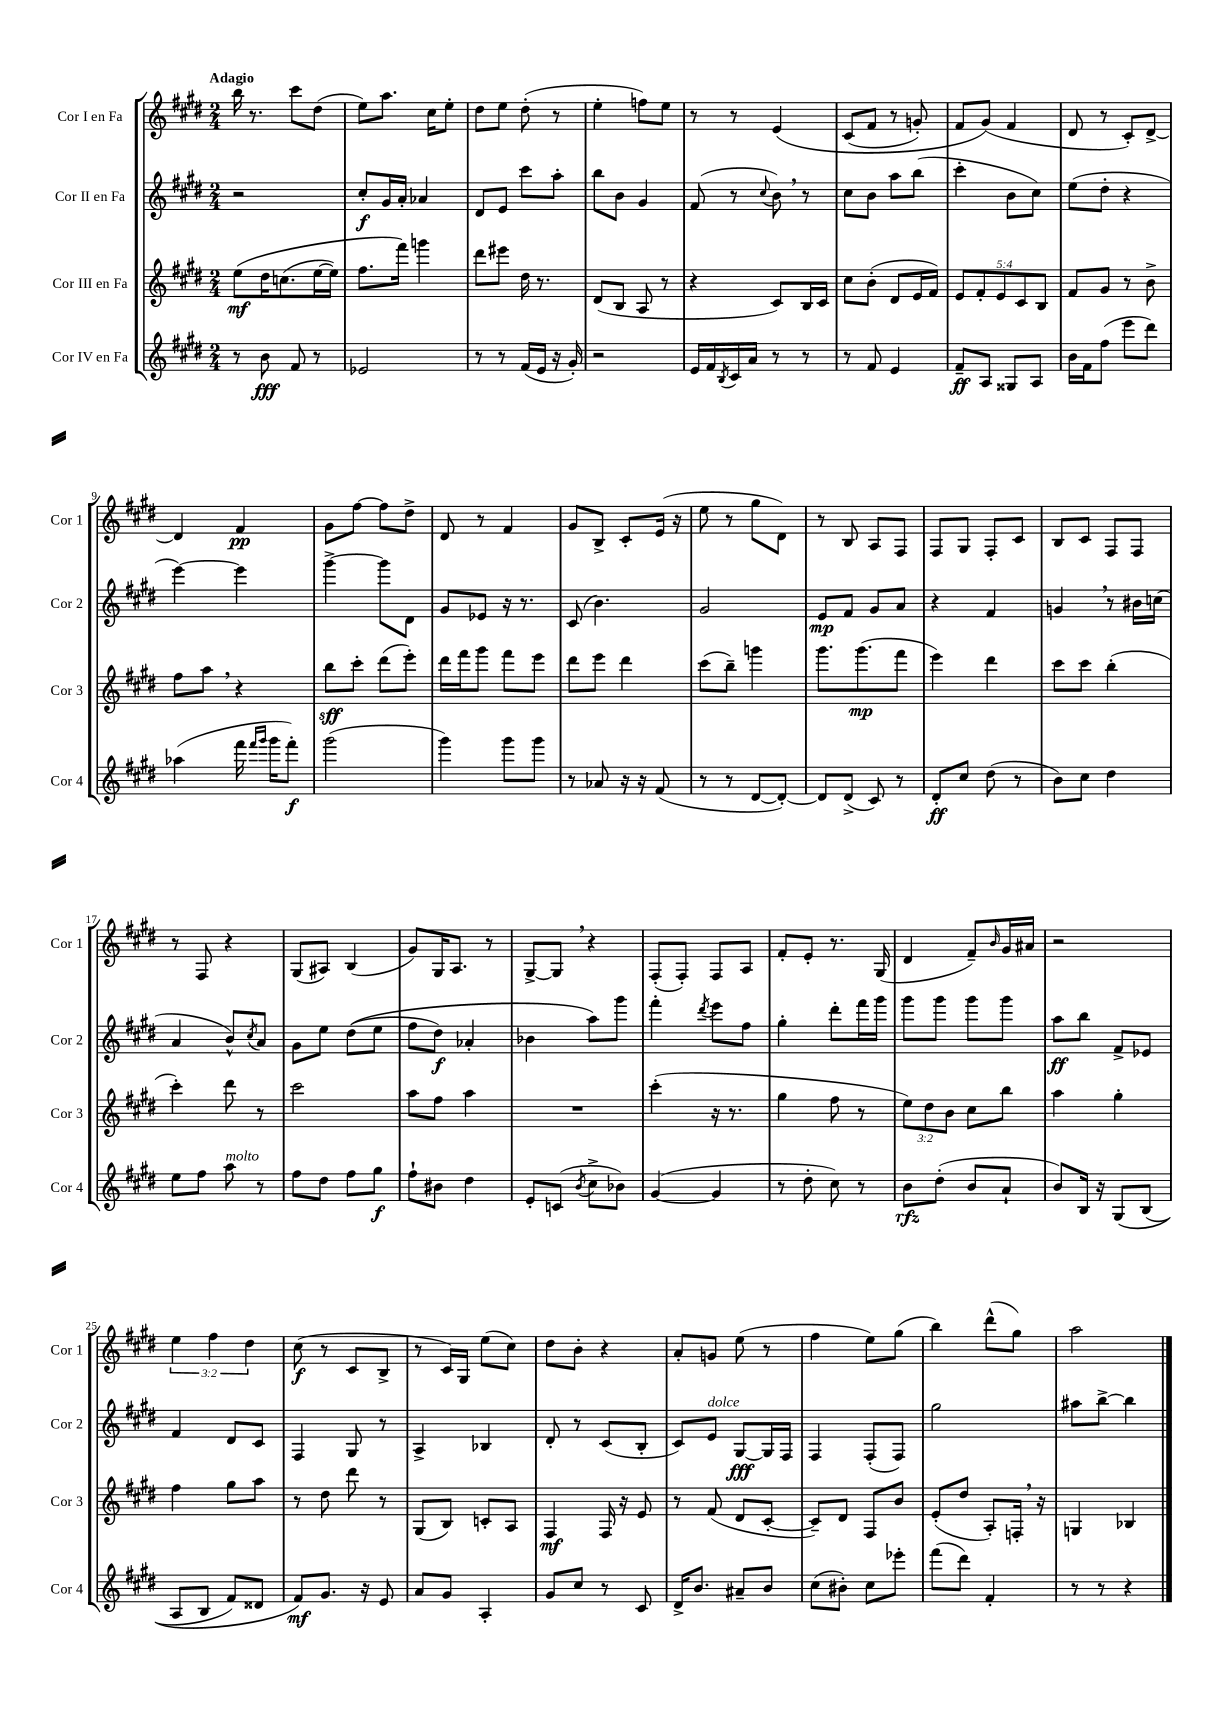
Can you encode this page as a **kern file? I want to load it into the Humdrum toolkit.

**kern	**dynam	**kern	**dynam	**kern	**dynam	**kern	**dynam
*part4	*part4	*part3	*part3	*part2	*part2	*part1	*part1
*staff4	*staff4	*staff3	*staff3	*staff2	*staff2	*staff1	*staff1
*I"Cor IV en Fa	*	*I"Cor III en Fa	*	*I"Cor II en Fa	*	*I"Cor I en Fa	*
*I'Cor 4	*	*I'Cor 3	*	*I'Cor 2	*	*I'Cor 1	*
*clefG2	*	*clefG2	*	*clefG2	*	*clefG2	*
*k[f#c#g#d#]	*	*k[f#c#g#d#]	*	*k[f#c#g#d#]	*	*k[f#c#g#d#]	*
*M2/4	*	*M2/4	*	*M2/4	*	*M2/4	*
=1	=1	=1	=1	=1	=1	=1	=1
!	!	!	!	!	!	!LO:TX:a:B:t=Adagio	!
8r	.	(8ee\L	mf	2r	.	16bb\	.
.	.	.	.	.	.	8.r	.
8b\	fff	16dd#\K	.	.	.	.	.
.	.	(8.ccn\	.	.	.	.	.
8f#/	.	.	.	.	.	8ccc#\L	.
8r	.	[16ee\L	.	.	.	(8dd#\J	.
.	.	16ee\JJ])	.	.	.	.	.
=2	=2	=2	=2	=2	=2	=2	=2
2e-X/	.	8.ff#\L	.	8cc#'/L	f	8ee\L)	.
.	.	.	.	16g#/L	.	8.aa\J	.
.	.	16fff#\Jk)	.	16a'/JJ	.	.	.
.	.	4gggn\	.	4a-X/	.	.	.
.	.	.	.	.	.	16cc#\KL	.
.	.	.	.	.	.	8ee'\J	.
=3	=3	=3	=3	=3	=3	=3	=3
8r	.	8ddd#\L	.	8d#/L	.	8dd#\L	.
8r	.	8eee#X\J	.	8e/J	.	8ee\J	.
(16f#/LL	.	16dd#\	.	8ccc#\L	.	(8dd#'\	.
16e/JJ	.	8.r	.	.	.	.	.
16r	.	.	.	8aa'\J	.	8r	.
16g#'/)	.	.	.	.	.	.	.
=4	=4	=4	=4	=4	=4	=4	=4
2r	.	(8d#/L	.	8bb\L	.	4ee'\	.
.	.	8B/J	.	8b\J	.	.	.
.	.	8A/	.	4g#/	.	8ffn\L)	.
.	.	8r	.	.	.	8ee\J	.
=5	=5	=5	=5	=5	=5	=5	=5
16e/LL	.	4r	.	(8f#/	.	8r	.
16f#/	.	.	.	.	.	.	.
8qB/	.	.	.	.	.	.	.
16c#/	.	.	.	8r	.	8r	.
16a/JJ	.	.	.	.	.	.	.
.	.	.	.	8qqcc#/	.	.	.
8r	.	8c#/L)	.	8b,\)	.	(4e/	.
8r	.	16B/L	.	8r	.	.	.
.	.	16c#/JJ	.	.	.	.	.
=6	=6	=6	=6	=6	=6	=6	=6
8r	.	8cc#\L	.	8cc#\L	.	(8c#/L	.
8f#/	.	(8b'\J	.	8b\J	.	8f#/J	.
4e/	.	8d#/L	.	8aa\L	.	8r	.
.	.	16e/L	.	(8bb\J	.	8gn'/)	.
.	.	16f#/JJ)	.	.	.	.	.
=7	=7	=7	=7	=7	=7	=7	=7
8f#~/L	ff	10e/L	.	4ccc#'\	.	8f#/L	.
.	.	10f#'/	.	.	.	.	.
8A/J	.	.	.	.	.	(8g#/J)	.
.	.	10e/	.	.	.	.	.
8G##X/L	.	.	.	8b\L	.	4f#/	.
.	.	10c#/	.	.	.	.	.
8A/J	.	.	.	8cc#\J)	.	.	.
.	.	10B/J	.	.	.	.	.
=8	=8	=8	=8	=8	=8	=8	=8
16b\LL	.	8f#/L	.	(8ee\L	.	8d#/	.
16f#\J	.	.	.	.	.	.	.
(8ff#\J	.	8g#/J	.	8dd#'\J	.	8r	.
8eee\L	.	8r	.	4r	.	8c#'/L)	.
8ddd#\J)	.	8b^\	.	.	.	[8d#^/J	.
!!LO:LB:g=z
=9	=9	=9	=9	=9	=9	=9	=9
(4aa-X\	.	8ff#\L	.	[4eee\)	.	4d#/]	.
.	.	8aa,\J	.	.	.	.	.
16fff#\	.	4r	.	4eee\]	.	4f#/	pp
16qqfff#/LL	.	.	.	.	.	.	.
16qqggg#/JJ	.	.	.	.	.	.	.
16ggg#\KL	.	.	.	.	.	.	.
8fff#'\J)	f	.	.	.	.	.	.
=10	=10	=10	=10	=10	=10	=10	=10
(2ggg#\	.	8bb\L	sff	[4ggg#^\	.	8g#\L	.
.	.	8ccc#'\J	.	.	.	[8ff#\J	.
.	.	(8ddd#\L	.	8ggg#\L]	.	8ff#\L]	.
.	.	8eee'\J)	.	8d#\J	.	8dd#^\J	.
=11	=11	=11	=11	=11	=11	=11	=11
4ggg#\)	.	16ddd#\LL	.	8g#/L	.	8d#/	.
.	.	16fff#\J	.	.	.	.	.
.	.	8ggg#\J	.	8e-X/J	.	8r	.
8ggg#\L	.	8fff#\L	.	16r	.	4f#/	.
.	.	.	.	8.r	.	.	.
8ggg#\J	.	8eee\J	.	.	.	.	.
=12	=12	=12	=12	=12	=12	=12	=12
8r	.	8ddd#\L	.	(8c#/	.	8g#/L	.
8a-X/	.	8eee\J	.	4.b\)	.	8B^/J	.
16r	.	4ddd#\	.	.	.	8c#'/L	.
16r	.	.	.	.	.	.	.
(8f#/	.	.	.	.	.	(16e/Jk	.
.	.	.	.	.	.	16r	.
=13	=13	=13	=13	=13	=13	=13	=13
8r	.	(8ccc#\L	.	2g#/	.	8ee\	.
8r	.	8bb~\J)	.	.	.	8r	.
[8d#/L	.	4gggn\	.	.	.	8gg#\L	.
8d#'/J_)	.	.	.	.	.	8d#\J)	.
=14	=14	=14	=14	=14	=14	=14	=14
8d#/L]	.	8.ggg#\L	.	8e/L	mp	8r	.
(8d#^/J	.	.	.	8f#/J	.	8B/	.
.	.	(8.ggg#\	mp	.	.	.	.
8c#/)	.	.	.	8g#/L	.	8A/L	.
8r	.	8fff#\J	.	8a/J	.	8F#/J	.
=15	=15	=15	=15	=15	=15	=15	=15
8d#'/L	ff	4eee\)	.	4r	.	8F#/L	.
8cc#/J	.	.	.	.	.	8G#/J	.
(8dd#\	.	4ddd#\	.	4f#/	.	8F#'/L	.
8r	.	.	.	.	.	8c#/J	.
=16	=16	=16	=16	=16	=16	=16	=16
8b\L)	.	8ccc#\L	.	4gn,/	.	8B/L	.
8cc#\J	.	8ccc#\J	.	.	.	8c#/J	.
4dd#\	.	(4bb'\	.	8r	.	8F#/L	.
.	.	.	.	16b#X\LL	.	8F#/J	.
.	.	.	.	(16ccn\JJ	.	.	.
!!LO:LB:g=z
=17	=17	=17	=17	=17	=17	=17	=17
8ee\L	.	4ccc#'\)	.	4a/	.	8r	.
8ff#\J	.	.	.	.	.	8F#/	.
!LO:TX:a:i:t=molto	!	!	!	!	!	!	!
8aa\	.	8ddd#\	.	8b^^/L)	.	4r	.
.	.	.	.	8qcc#/	.	.	.
8r	.	8r	.	8a/J	.	.	.
=18	=18	=18	=18	=18	=18	=18	=18
8ff#\L	.	2ccc#\	.	8g#\L	.	(8G#/L	.
8dd#\J	.	.	.	8ee\J	.	8A#X/J)	.
8ff#\L	.	.	.	((8dd#\L	.	(4B/	.
8gg#\J	f	.	.	8ee\J	.	.	.
=19	=19	=19	=19	=19	=19	=19	=19
8ff#`\L	.	8aa\L	.	8ff#\L	.	8g#/L)	.
8b#X\J	.	8ff#\J	.	8dd#\J)	f	16G#/K	.
.	.	.	.	.	.	8.A/J	.
4dd#\	.	4aa\	.	4a-X'/	.	.	.
.	.	.	.	.	.	8r	.
=20	=20	=20	=20	=20	=20	=20	=20
8e'/L	.	2r	.	4b-X\	.	[8G#^/L	.
(8cn/J	.	.	.	.	.	8G#,/J]	.
8qb/	.	.	.	.	.	.	.
8cc#^\L	.	.	.	8aa\L)	.	4r	.
8b-X\J)	.	.	.	8ggg#\J	.	.	.
=21	=21	=21	=21	=21	=21	=21	=21
([4g#/	.	(4ccc#'\	.	4fff#'\	.	(8F#'/L	.
.	.	.	.	.	.	8F#'/J)	.
.	.	.	.	8qddd#/	.	.	.
4g#/]	.	16r	.	8eee\L	.	8F#/L	.
.	.	8.r	.	.	.	.	.
.	.	.	.	8ff#\J	.	8A/J	.
=22	=22	=22	=22	=22	=22	=22	=22
8r	.	4gg#\	.	4gg#'\	.	8f#'/L	.
8dd#'\	.	.	.	.	.	8e'/J	.
8cc#\)	.	8ff#\	.	8ddd#'\L	.	8.r	.
8r	.	8r	.	16fff#\L	.	.	.
.	.	.	.	16ggg#\JJ	.	(16G#/	.
=23	=23	=23	=23	=23	=23	=23	=23
8b\L	rfz	12ee\L)	.	8ggg#\L	.	4d#/	.
.	.	12dd#\	.	.	.	.	.
(8dd#'\J	.	.	.	8ggg#\J	.	.	.
.	.	12b\J	.	.	.	.	.
8b/L	.	8cc#\L	.	8ggg#\L	.	8f#~/L)	.
.	.	.	.	.	.	16qqb/	.
8a`/J	.	8bb\J	.	8ggg#\J	.	16g#/L	.
.	.	.	.	.	.	16a#X/JJ	.
=24	=24	=24	=24	=24	=24	=24	=24
8b/L)	.	4aa\	.	8aa\L	ff	2r	.
16B/Jk	.	.	.	8bb\J	.	.	.
16r	.	.	.	.	.	.	.
(8G#/L	.	4gg#'\	.	8f#^/L	.	.	.
(8B/J	.	.	.	8e-X/J	.	.	.
!!LO:LB:g=z
=25	=25	=25	=25	=25	=25	=25	=25
8A/L	.	4ff#\	.	4f#/	.	6ee\	.
8B/J	.	.	.	.	.	.	.
.	.	.	.	.	.	6ff#\	.
8f#/L)	.	8gg#\L	.	8d#/L	.	.	.
.	.	.	.	.	.	6dd#\	.
8d##X/J	.	8aa\J	.	8c#/J	.	.	.
=26	=26	=26	=26	=26	=26	=26	=26
8f#/L)	mf	8r	.	4F#/	.	(8cc#\	f
8.g#/J	.	8dd#\	.	.	.	8r	.
.	.	8ddd#\	.	8G#/	.	8c#/L	.
16r	.	.	.	.	.	.	.
8e/	.	8r	.	8r	.	8B^/J	.
=27	=27	=27	=27	=27	=27	=27	=27
8a/L	.	(8G#/L	.	4A^/	.	8r	.
8g#/J	.	8B/J)	.	.	.	16c#/LL)	.
.	.	.	.	.	.	16G#/JJ	.
4A'/	.	8cn'/L	.	4B-X/	.	(8ee\L	.
.	.	8A/J	.	.	.	8cc#\J)	.
=28	=28	=28	=28	=28	=28	=28	=28
8g#/L	.	4F#/	mf	8d#'/	.	8dd#\L	.
8cc#/J	.	.	.	8r	.	8b'\J	.
8r	.	16F#/	.	(8c#/L	.	4r	.
.	.	16r	.	.	.	.	.
8c#/	.	8e/	.	8B'/J	.	.	.
=29	=29	=29	=29	=29	=29	=29	=29
16d#^/KL	.	8r	.	8c#/L)	.	8a'/L	.
8.b/J	.	.	.	.	.	.	.
!	!	!	!	!LO:TX:a:i:t=dolce	!	!	!
.	.	(8f#/	.	8e/J	.	8gn/J	.
8a#X~/L	.	8d#/L	.	[8G#/L	fff	(8ee\	.
8b/J	.	[8c#'/J	.	16G#/L]	.	8r	.
.	.	.	.	16F#/JJ	.	.	.
=30	=30	=30	=30	=30	=30	=30	=30
(8cc#\L	.	8c#~/L])	.	4F#/	.	4ff#\	.
8b#X'\J)	.	8d#/J	.	.	.	.	.
8cc#\L	.	8F#/L	.	(8F#'/L	.	8ee\L)	.
8eee-X'\J	.	8b/J	.	8F#/J)	.	(8gg#\J	.
=31	=31	=31	=31	=31	=31	=31	=31
(8fff#\L	.	(8e'/L	.	2gg#\	.	4bb\)	.
8ddd#\J)	.	8dd#/J	.	.	.	.	.
4f#'/	.	8A'/L)	.	.	.	(8ddd#^^\L	.
.	.	16Fn',/Jk	.	.	.	8gg#\J)	.
.	.	16r	.	.	.	.	.
=32	=32	=32	=32	=32	=32	=32	=32
8r	.	4Gn/	.	8aa#X\L	.	2aa\	.
8r	.	.	.	[8bb^\J	.	.	.
4r	.	4B-X/	.	4bb\]	.	.	.
==	==	==	==	==	==	==	==
*-	*-	*-	*-	*-	*-	*-	*-
